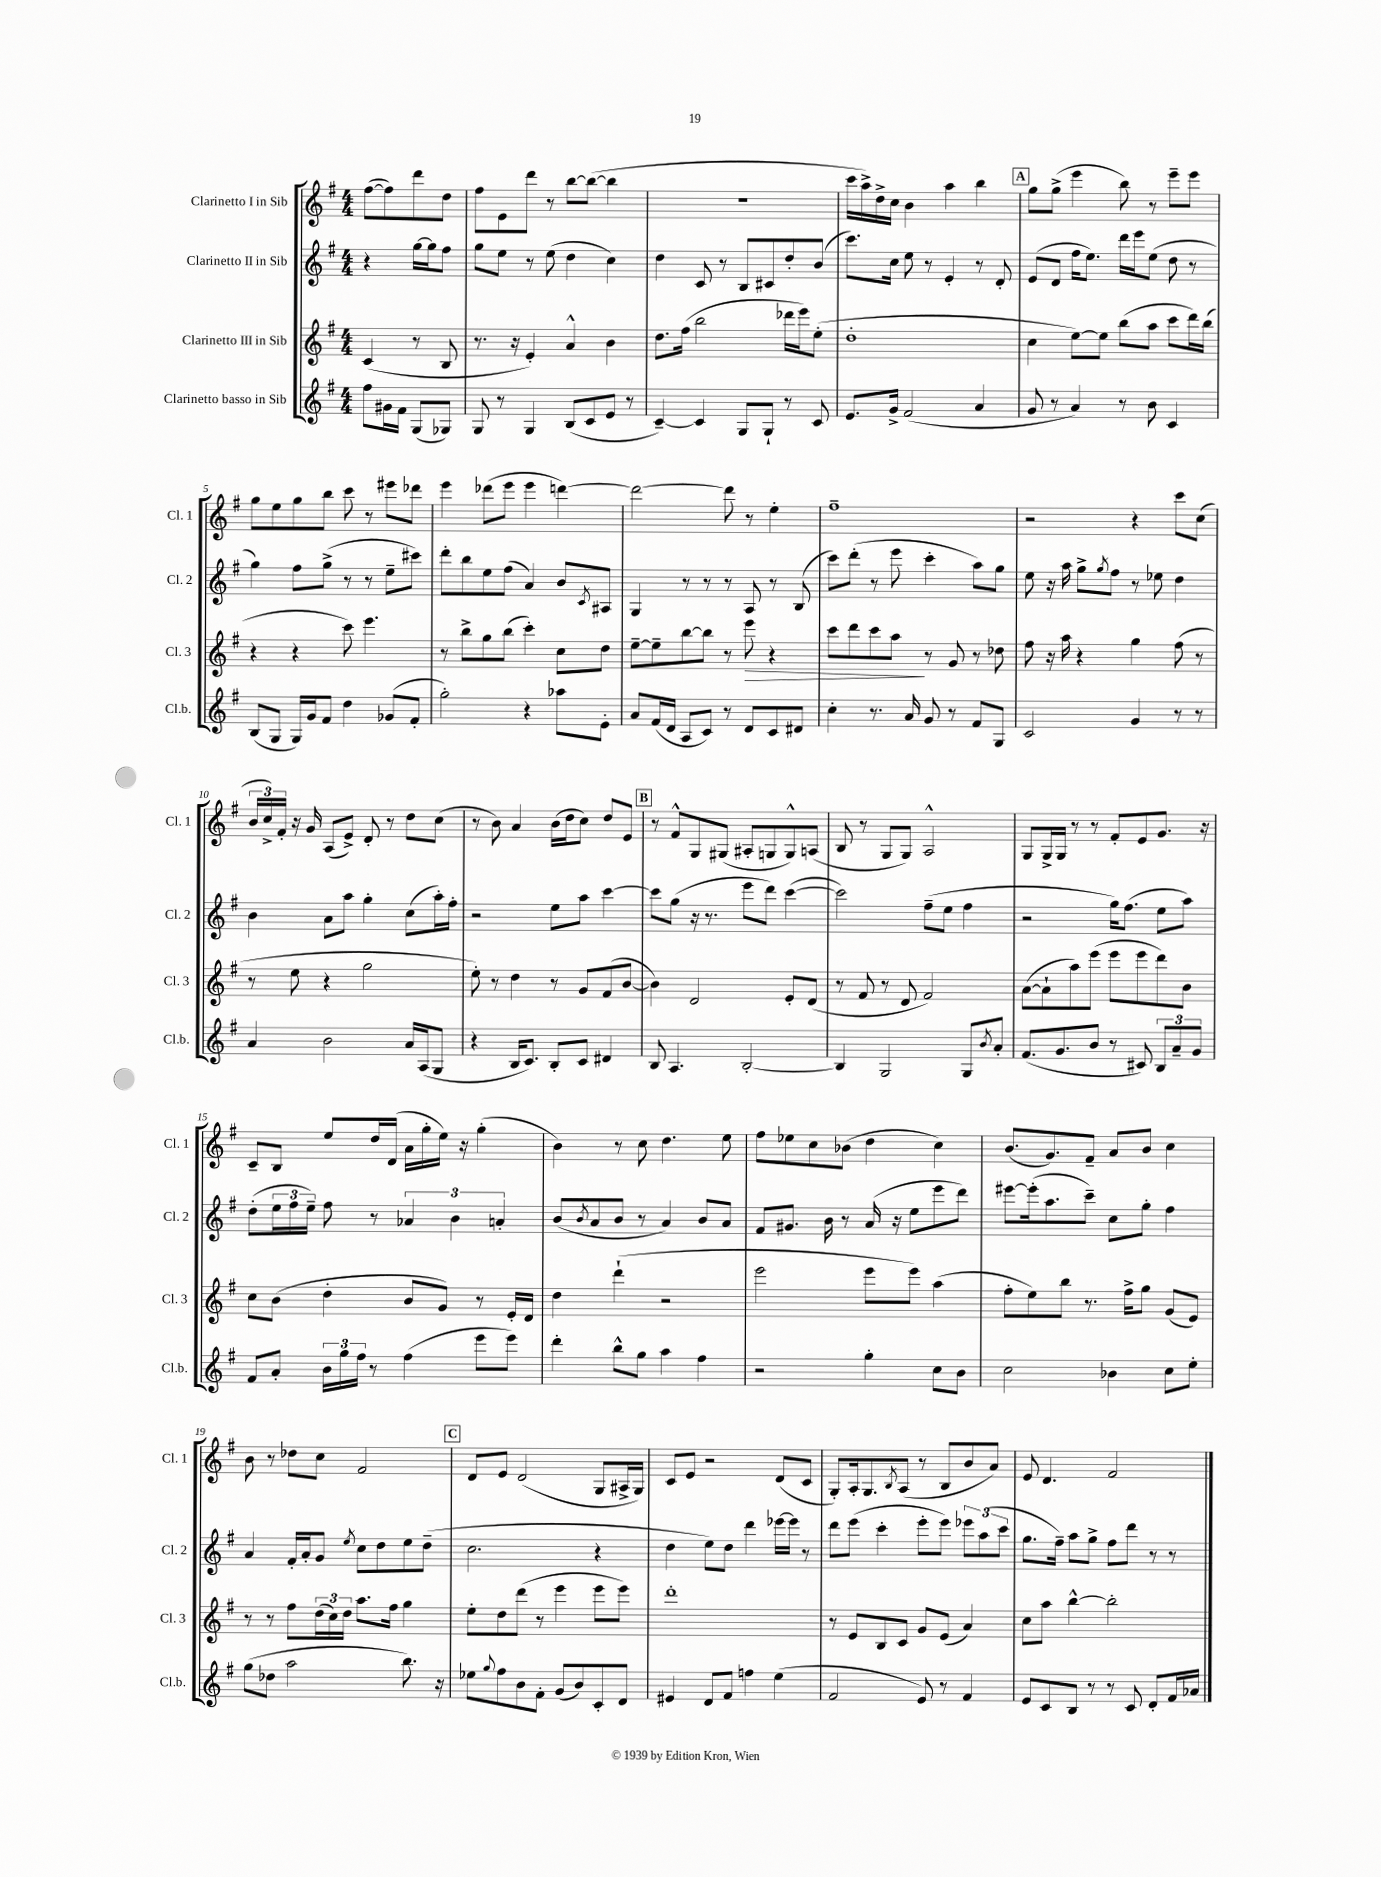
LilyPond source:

<<
\new StaffGroup <<
\new Staff = "s0" \with { instrumentName = "Clarinetto I in Sib" shortInstrumentName = "Cl. 1" } {
    \clef treble \key g \major \numericTimeSignature \time 4/4 \partial 2
    fis''8~( fis''8) d'''8 d''8 |
    fis''8 e'8 d'''8 r8 b''8~ b''8~( b''4 |
    R1 |
    c'''16 a''16->) d''16-> c''16 b'4 a''4 b''4 |
    \mark \markup { \box "A" } g''8 g''8->( e'''4 b''8) r8 e'''8-- e'''8 |
    g''8 e''8 g''8 b''8 c'''8 r8 eis'''8 des'''8 |
    e'''4 des'''8( e'''8 e'''4 d'''4~) |
    d'''2~ d'''8 r8 e''4-. |
    fis''1-- |
    r2 r4 c'''8 c''8( |
    \tuplet 3/2 { b'16 c''16->) fis'16-. } r16 g'16 a8( e'8->) d'8-. r8 d''8 c''8( |
    r8 b'8) a'4 b'16( d''16 c''8) d''8 e'8 |
    \mark \markup { \box "B" } r8 fis'8-^ g8 gis8( ais8-. g8 g8-^) a8( |
    b8 r8 g8 g8) a2-^ |
    g8 g16-> g16 r8 r8 fis'8-. e'8 g'8. r16 |
    c'8-- b8 e''8 d''16 d'16( a'16 g''16-. e''16) r16 g''4-.( |
    b'4) r8 c''8 d''4. e''8 |
    fis''8 ees''8 c''8 bes'8( d''4 c''4) |
    b'8.( g'8.) fis'8-- a'8 b'8 c''4 |
    b'8 r8 des''8 c''8 fis'2 |
    \mark \markup { \box "C" } d'8 e'8 d'2( g8 ais16-> g16) |
    c'8 e'8 r2 d'8( c'8 |
    g8-.) a16-. g8. \acciaccatura { b8 } a8( r8 b8 b'8 a'8) |
    e'8 d'4. fis'2 \bar "|." |
}
\new Staff = "s1" \with { instrumentName = "Clarinetto II in Sib" shortInstrumentName = "Cl. 2" } {
    \clef treble \key g \major \numericTimeSignature \time 4/4 \partial 2
    r4 g''16~ g''16 fis''8 |
    g''8 e''8 r8 e''8( d''4 c''4) |
    d''4 c'8 r8 b8 cis'8 d''8-. b'8( |
    c'''8.) c''16 e''8 r8 e'4-. r8 d'8-. |
    \mark \markup { \box "A" } e'8( d'8 fis''16 e''8.) d'''16 e'''16 e''8( d''8 r8 |
    g''4) fis''8 g''8->( r8 r8 e''8-- cis'''8) |
    d'''8-. b''8 e''8 fis''8( a'4) b'8 \acciaccatura { c'8 } ais8 |
    g4 r8 r8 r8 a8 r8 b8( |
    c'''8) d'''8-.( r8 e'''8 c'''4-. a''8) g''8 |
    e''8 r16 a''16 g''8-> \acciaccatura { g''8 } fis''8 r8 ees''8 d''4 |
    b'4 a'8 a''8 g''4-. c''8( a''16-.) fis''16-. |
    r2 e''8 a''8 c'''4~ |
    \mark \markup { \box "B" } c'''8 g''8( r16 r8. e'''8 d'''8) c'''4~( |
    c'''2) fis''8--( e''8 fis''4 |
    r2 g''16) fis''8.( e''8 a''8) |
    d''8-.( \tuplet 3/2 { e''16 fis''16 e''16--) } fis''8 r8 \tuplet 3/2 { aes'4 b'4 a'4-. } |
    b'8( \acciaccatura { b'8 } a'8 b'8 r8 a'4) b'8 a'8 |
    fis'8 gis'8. b'16 r8 a'16( r16 e''8 e'''8 d'''8) |
    eis'''8~ eis'''16-.( a''8. c'''8--) c''8 g''8-. fis''4 |
    a'4 fis'16-. a'16-. g'8 \acciaccatura { e''8 } c''8 d''8 e''8 d''8--( |
    \mark \markup { \box "C" } c''2. r4 |
    d''4 e''8) d''8 d'''4 ees'''16~ ees'''16 r8 |
    d'''8 e'''8( c'''4-. e'''8-. e'''8) \tuplet 3/2 { ees'''8 a''8( c'''8 } |
    g''8. fis''16--) a''8 g''8-> fis''8 d'''8 r8 r8 \bar "|." |
}
\new Staff = "s2" \with { instrumentName = "Clarinetto III in Sib" shortInstrumentName = "Cl. 3" } {
    \clef treble \key g \major \numericTimeSignature \time 4/4 \partial 2
    c'4( r8 b8 |
    r8. r16 e'4-.) a'4-^ b'4 |
    d''8. fis''16( b''2 des'''16 e'''16) e''8-.( |
    d''1-. |
    \mark \markup { \box "A" } c''4 e''8~) e''8 b''8( a''8 c'''8 d'''16) b''16( |
    r4 r4 c'''8) e'''4. |
    r8 b''8-> g''8 b''8( c'''4-.) c''8 d''8 |
    e''8~-- e''8-- b''8~ b''8 r8 e'''8\> r4 |
    c'''8 d'''8 c'''8 a''8\! r8 g'8 r8 des''8 |
    fis''8 r16 a''16 r4 g''4 fis''8( r8 |
    r8 e''8 r4 g''2 |
    e''8-.) r8 d''4 r8 g'8 fis'8( b'8~ |
    \mark \markup { \box "B" } b'4) d'2 e'8-. d'8( |
    r8 fis'8 r8 d'8 fis'2) |
    a'8~( a'8-! a''8) e'''8( e'''8 e'''8 d'''8) b'8 |
    c''8 b'8( d''4-. b'8 g'8) r8 e'16-. d'16 |
    d''4 d'''4-!( r2 |
    e'''2 e'''8 e'''8) a''4( |
    fis''8-. e''8) b''8 r8. fis''16-> g''8 g'8( e'8) |
    r8 r8 fis''8 \tuplet 3/2 { d''16( c''16) d''16 } a''8. fis''16 g''4 |
    \mark \markup { \box "C" } e''8-. d''8 d'''8( r8 e'''4 e'''8 e'''8) |
    d'''1-. |
    r8 e'8 b8 c'8 g'8 e'8( a'4) |
    c''8 a''8 b''4~-^ b''2-. \bar "|." |
}
\new Staff = "s3" \with { instrumentName = "Clarinetto basso in Sib" shortInstrumentName = "Cl.b." } {
    \clef treble \key g \major \numericTimeSignature \time 4/4 \partial 2
    fis''8 gis'16 fis'16 g8( ges8) |
    g8 r8 g4 b8( c'8 e'8 r8 |
    c'4~--) c'4 g8 g8-! r8 c'8 |
    e'8. g'16-> fis'2( a'4 |
    \mark \markup { \box "A" } g'8 r8 a'4) r8 b'8 c'4 |
    b8( g8 g16) g'16 fis'8 d''4 ges'8( fis'8-. |
    g''2-.) r4 aes''8 e'8-. |
    a'8 fis'16( d'16 a8 c'8) r8 d'8 c'8 dis'8 |
    c''4-. r8. a'16 g'8 r8 fis'8 g8 |
    c'2 g'4 r8 r8 |
    a'4 b'2 a'16 a16( g8 |
    r4 b16 c'8.) b8-. c'8 dis'4 |
    \mark \markup { \box "B" } b8 a4. b2~-. |
    b4 g2 g8 \acciaccatura { b'8 } a'8-. |
    fis'8.( g'8. b'8 r8 cis'8) \tuplet 3/2 { b8 a'8-- g'8 } |
    fis'8 a'8-. \tuplet 3/2 { b'16 g''16 fis''16 } r8 fis''4( e'''8 e'''8) |
    d'''4-. b''8-^ g''8 a''4 fis''4 |
    r2 g''4-. c''8 b'8 |
    c''2 bes'4 c''8 e''8-. |
    g''8( des''8 a''2 b''8.) r16 |
    \mark \markup { \box "C" } ees''8 \appoggiatura { g''8 } fis''8 b'8 fis'8-. g'8( b'8) c'8-. d'8 |
    eis'4 d'8 fis'8 f''4 e''4( |
    fis'2 e'8) r8 fis'4 |
    e'8 c'8 b8 r8 r8 c'8 d'8-. fis'16 aes'16 \bar "|." |
}
>>
>>
